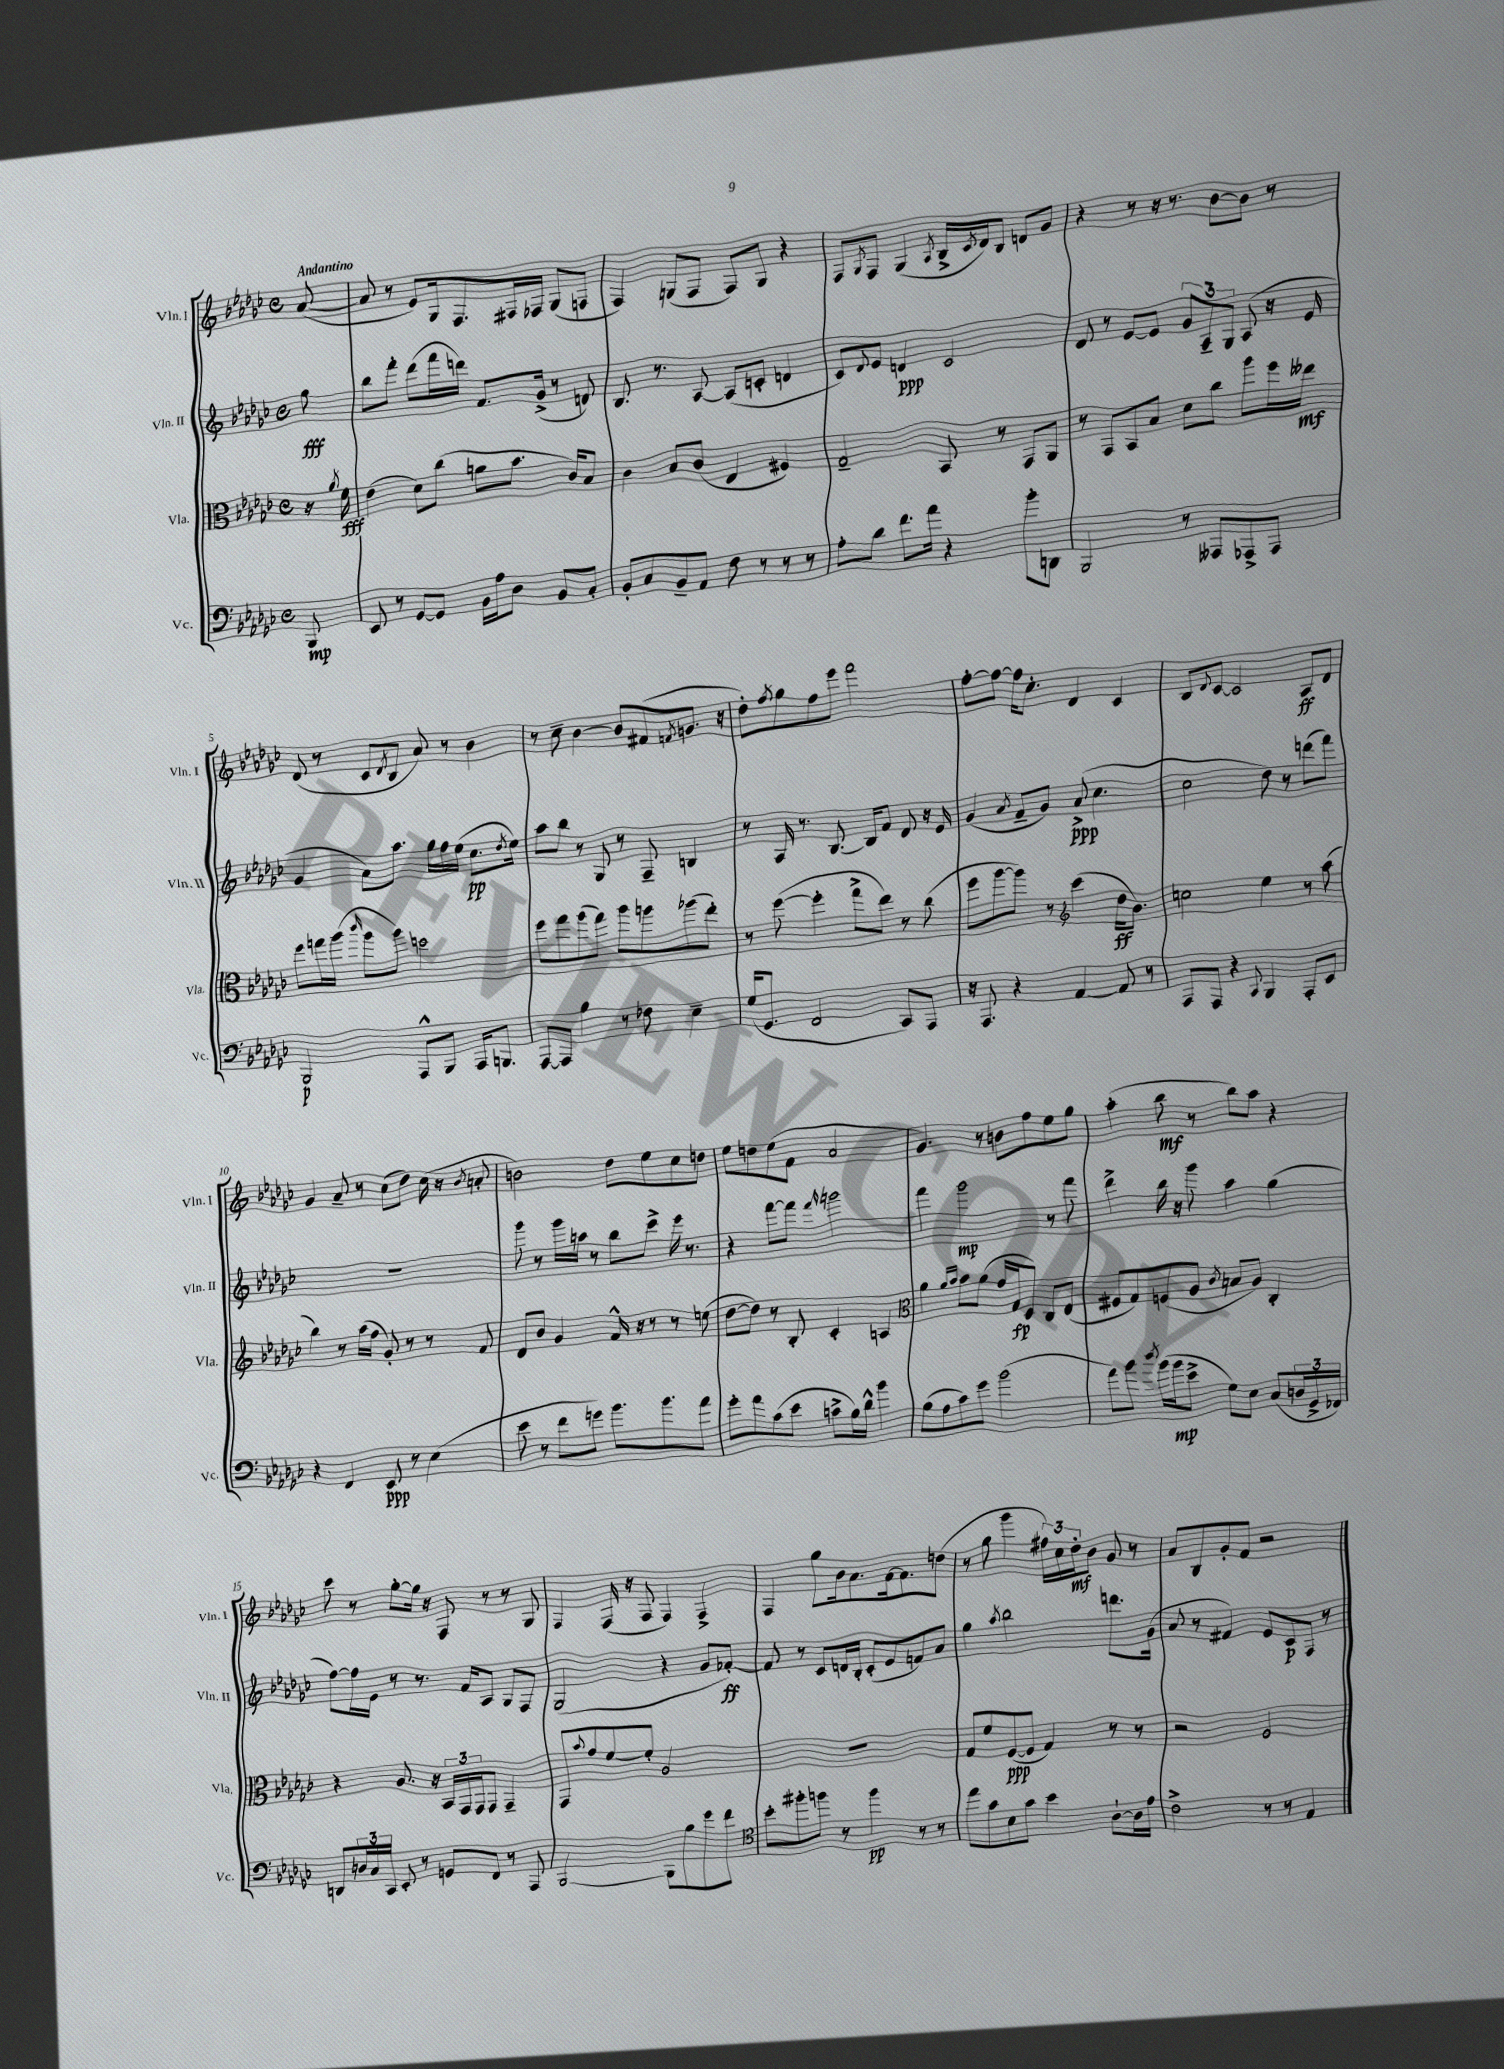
<<
\new StaffGroup <<
\new Staff = "s0" \with { instrumentName = "Vln. I" shortInstrumentName = "Vln. I" } {
    \clef treble \key ges \major \defaultTimeSignature \time 4/4 \partial 8 \tempo "Andantino"
    aes'8~( |
    aes'8 r8 ees'8) ges16 f8. fis16 fes16 ges8( f8 |
    f4) g8( f8 f8) g8 r4 |
    f8 \acciaccatura { ges8 } f8 ges4( \acciaccatura { aes8 } bes16-> \acciaccatura { ces'8 } des'16) bes8 d'8 ges'8 |
    r4 r8 r16 r8. bes'8~ bes'8 r8 |
    des'8( r8 ces'8 \acciaccatura { des'8 } bes8 aes'8) r8 bes'4 |
    r8 ces''8-- bes'4~ bes'8 fis'8( \acciaccatura { f'8 } g'8. r16 |
    des''8-.) \acciaccatura { f''8 } ges''8 f''8 ees'''8 f'''2 |
    f''8~-. f''8~ f''16 ces''8.-. des'4 ces'4 |
    bes8 \appoggiatura { des'8 } ces'8~ ces'2 aes8\ff des'8 |
    ges'4 aes'8-- r8 ces''8( des''8) ces''16( r16 \acciaccatura { bes'8 } a'8-. |
    b'2) des''8 ees''8 ces''8 d''8 |
    ees''8 d''8 ees''8( f'8 aes'2 |
    ges'4.) r8 b'8 f''8 ees''8 ges''8 |
    aes''4-.( bes''8\mf r8 bes''8) aes''8 r4 |
    ces'''8 r8 ges''8~-. ges''16 r16 f8 r8 r8 ges8 |
    f4 f16( r16 f8 f4) f4-> |
    f4 ges''8 bes'16 aes'8. f'16~ f'8. d''8( |
    r8 ges''8 ges'''4 \tuplet 3/2 { fis''16) ces''16 des''16-.\mf } bes'8 ges'8 r8 |
    aes'8 bes8 ges'8-. f'8 r2 \bar "|." |
}
\new Staff = "s1" \with { instrumentName = "Vln. II" shortInstrumentName = "Vln. II" } {
    \clef treble \key ges \major \defaultTimeSignature \time 4/4 \partial 8
    ges''8\fff |
    bes''8 f'''8-. des'''8( f'''16 d'''16) f'8. ges'16->( r8 d'8) |
    bes8. r8. aes8~ aes8( c'8-. d'4 |
    ces'8) \appoggiatura { des'8 } ees'8 d'4\ppp ces'2 |
    des'8 r8 ees'8~ ees'8 \tuplet 3/2 { ges'8 aes8-- ges8 } aes8( r16 ees'16 |
    ges'4 aes'8) aes''8. ges''16 f''16 ees''16( ces''8.\pp \acciaccatura { des''8 } ees''16) |
    aes''8 bes''8 r8 ges8 r8 f8-- b4 |
    r8 aes16 r8. bes8.~ bes16 f'8 des'8 r16 ees'16 |
    ges'4( \acciaccatura { aes'8 } f'8-- ges'8) aes'8->\ppp( ces''4. |
    ces''2 des''8) r8 d'''8( f'''8) |
    R1 |
    ges'''8 r8 ges'''16 a''16 r8 bes''8 ces'''8-> ees'''16 r8. |
    r4 f'''8~ f'''8 \grace { f'''16 } g'''2 |
    f'''4 ges'''2\mp r8 f'''8 |
    des'''4-> bes''16 r16 ges'''8 aes''4 ges''4( |
    f''8~) f''16 ees'16 r8 r8. f'16 aes8 ges8 f8 |
    ges2( r4 ges'8 fes'8~-.\ff) |
    fes'8 r8 ces'8 d'16 bes16-. ces'8-.( ees'8 f'8) aes'8 |
    ges''4 \acciaccatura { aes''8 } bes''2 d'''8. ges'16( |
    aes'8 r8 fis'4) ees'8 ces'8\p f8 r8 \bar "|." |
}
\new Staff = "s2" \with { instrumentName = "Vla." shortInstrumentName = "Vla." } {
    \clef alto \key ges \major \defaultTimeSignature \time 4/4 \partial 8
    r16 \acciaccatura { aes'8 } f'16\fff |
    ees'4( des'8) ces''8( a'8 bes'8. ces'16) bes8 |
    ces'4 bes8 ces'8( ees4 fis4) |
    ges2-- bes,8 r8 ges,8 aes,8 |
    r8 ges,8 bes,8 bes8 des'8 ces''8 aes''8 f''16 eeses''16\mf |
    f''8 g''16 aes''16( \grace { ces'''16 } aes''8 aes''8) d''2 |
    f''8 ges''8 aes''8( ges''8) aes''8 a''8 aes''8( ees''8-.) |
    r8 f''8~( f''4-. ges''8-> ees''8) r8 ces''8( |
    f''8 aes''8~ aes''8) r8 \clef treble ces'''4( des''16\ff bes'8.) |
    c''2 ees''4 r8 aes''8( |
    bes''4) r8 aes''16( f''16 ges'8-.) r8 r8 f'8 |
    des'8 bes'8 ges'4 f'16-^ r16 r8 r8 e''8( |
    des''8~ des''8) r8 bes8-. ces'4-. a4 |
    \clef alto aes'4 \grace { aes'16 bes'16 } bes'8 aes'8( ges'16 ges16\fp des8) ces8 ees8( |
    fis8 ges8) f8( aes8 \acciaccatura { ces'8 } b8 aes8) ces4-. |
    r4 aes8. r16 \tuplet 3/2 { bes,16 ges,16 ges,16 } ges,8 ges,4-- |
    ges,8 \appoggiatura { bes'8 } ges'8 f'8~ f'8-. aes2 |
    R1 |
    ges8 f'8 f8~\ppp( f8 ges4) r8 r8 |
    r2 f2 \bar "|." |
}
\new Staff = "s3" \with { instrumentName = "Vc." shortInstrumentName = "Vc." } {
    \clef bass \key ges \major \defaultTimeSignature \time 4/4 \partial 8
    bes,,8\mp |
    ees,8 r8 ges,8~ ges,8 bes,16 aes16 des8 bes,8 ces8-. |
    bes,8-. ces8 bes,8-- aes,8 f8 r8 r8 r8 |
    aes8-. des'8 f'8. aes'16 r4 bes'8-. d,8 |
    bes,,2 r8 aeses,,8 aes,,8-> aes,,8 |
    bes,,2\p aes,,8-^ bes,,8 aes,,16 b,,8. |
    aes,,8~ aes,,8 bes4 r8 fes8 ees4-- |
    ges16( ges,8. f,2 ces,8) aes,,8 |
    r16 aes,,8. r4 aes,4~ aes,8 r8 |
    aes,,8 aes,,8 r4 \appoggiatura { ces,8 } bes,,4 aes,,8-. ees,8 |
    r4 f,4 ees,8\ppp r8 ees4( |
    ees'8 r8 f'8 g'8) bes'8. bes'8. aes'8 |
    ges'8-. aes'8 ces'8( ees'8 c'8-> bes16) des'16-^ bes'4 |
    bes8( aes8 ces'8) ges'8 bes'2( |
    aes'8) bes'8 \acciaccatura { des''8 } bes'16( bes'16\mp ees'8-> ges8) ees8 ces8( \tuplet 3/2 { d16 ges,16-> fes,16) } |
    d,8 \tuplet 3/2 { d16 ces16 ces,16 } ees,8-. r8 g,8 f,8 r8 aes,,8 |
    bes,,2~ bes,,8 bes8 ges'8 f'8 |
    \clef tenor bes'8-. fis''8-. f''8 r8 f''4\pp r8 r8 |
    ees''8 ges'8 bes8 ges'8 bes'4 aes8~-! aes16 ees'16 |
    ces'2-> r8 r8 ees4 \bar "|." |
}
>>
>>
